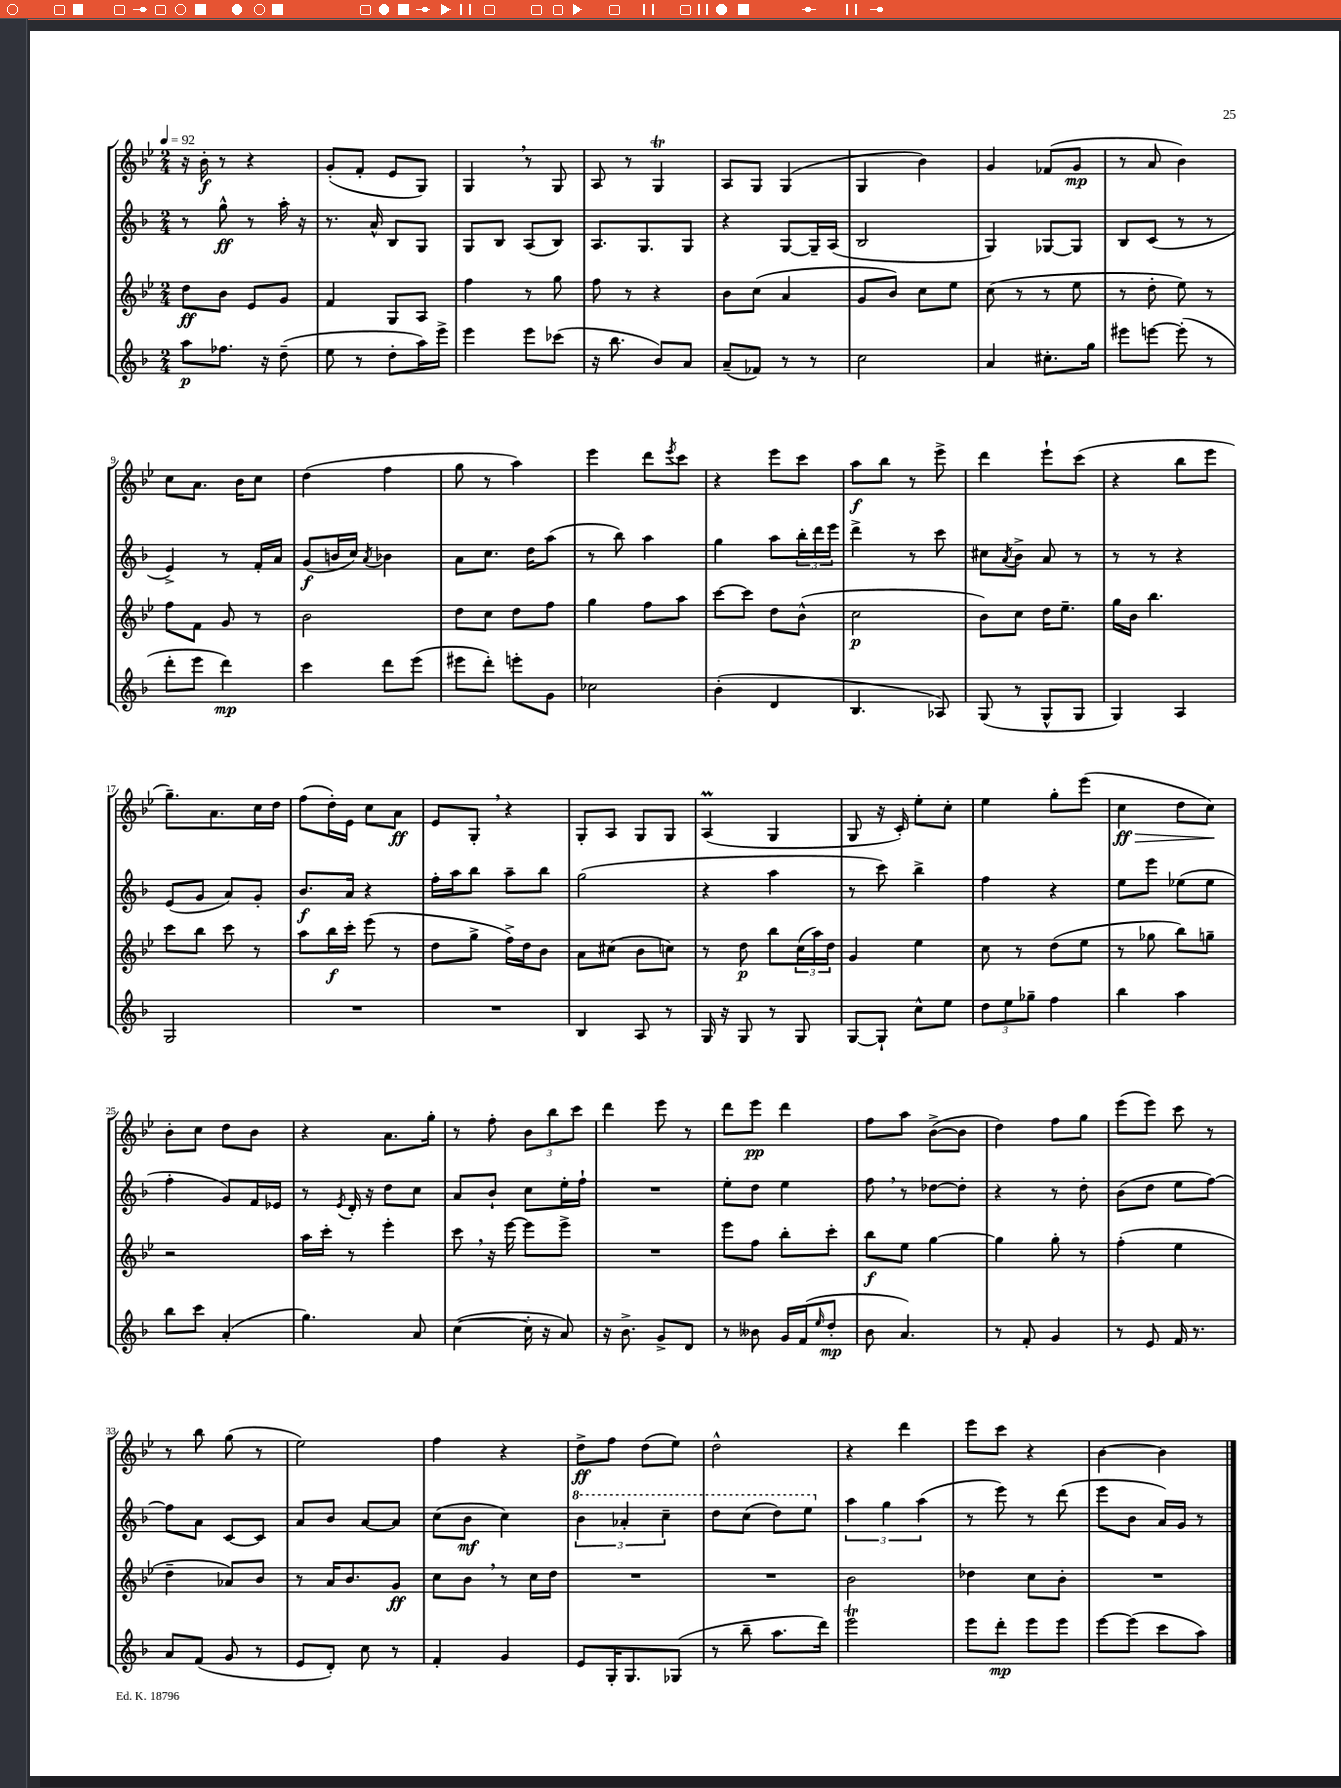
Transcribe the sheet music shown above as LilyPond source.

<<
\new StaffGroup <<
\new Staff = "s0" {
    \clef treble \key bes \major \numericTimeSignature \time 2/4 \tempo 4 = 92
    r16 bes'16-.\f r8 r4 |
    g'8-.( f'8-. ees'8 g8) |
    g4 \breathe r8 g8 |
    a8 r8 g4\trill |
    a8 g8 g4( |
    g4 bes'4) |
    g'4 fes'8( g'8\mp |
    r8 a'8 bes'4) |
    c''8 a'8. bes'16 c''8 |
    d''4( f''4 |
    g''8 r8 a''4) |
    ees'''4 d'''8 \acciaccatura { ees'''8 } c'''8 |
    r4 ees'''8 c'''8 |
    a''8\f bes''8 r8 ees'''8-> |
    d'''4 ees'''8-! c'''8( |
    r4 bes''8 ees'''8 |
    g''8.--) a'8. c''16 d''16 |
    f''8( d''16-.) ees'16 c''8 a'8\ff |
    ees'8 g8-. \breathe r4 |
    g8-. a8 g8 g8 |
    a4\prall( g4 |
    g8 r16 c'16-.) ees''8-. c''8-. |
    ees''4 g''8-. ees'''8( |
    c''4\ff\> d''8 c''8\!) |
    bes'8-. c''8 d''8 bes'8 |
    r4 a'8. g''16-. |
    r8 f''8-. \tuplet 3/2 { bes'8 bes''8 c'''8 } |
    d'''4 ees'''8 r8 |
    d'''8 ees'''8\pp d'''4 |
    f''8 a''8 bes'8~->( bes'8 |
    d''4) f''8 g''8 |
    ees'''8( ees'''8) c'''8 r8 |
    r8 bes''8 g''8( r8 |
    ees''2) |
    f''4 r4 |
    d''8->\ff f''8 d''8( ees''8) |
    d''2-^ |
    r4 d'''4 |
    ees'''8 c'''8 r4 |
    bes'4~ bes'4 \bar "|." |
}
\new Staff = "s1" {
    \clef treble \key f \major \numericTimeSignature \time 2/4
    r8 g''8-^\ff r8 a''16-. r16 |
    r8. a'16-^ bes8 g8 |
    g8 bes8 a8( bes8) |
    a8. g8. g8 |
    r4 g8~ g16-- a16( |
    bes2 |
    g4) ges8~ ges8 |
    bes8 c'8( r8 r8 |
    e'4->) r8 f'16-. a'16 |
    g'8\f( b'16 c''16) \acciaccatura { a'8 } bes'4 |
    a'8 c''8. d''16 a''8( |
    r8 bes''8) a''4 |
    g''4 a''8 \tuplet 3/2 { bes''16-. d'''16 e'''16 } |
    d'''4-> r8 c'''8 |
    cis''8 \acciaccatura { a'8 } bes'8-> a'8 r8 |
    r8 r8 r4 |
    e'8( g'8 a'8) g'8-. |
    bes'8.\f a'16 r4 |
    f''16-. a''16 bes''8 a''8-- bes''8 |
    g''2( |
    r4 a''4 |
    r8 c'''8) bes''4-> |
    f''4 r4 |
    e''8 e'''8 ees''8( ees''8 |
    f''4-. g'8) f'16 ees'16 |
    r8 \acciaccatura { e'8 } d'16-. r16 d''8 c''8 |
    a'8 bes'8-! c''8 e''16-. f''16-! |
    R2 |
    e''8-. d''8 e''4 |
    f''8 \breathe r8 des''8~ des''8-. |
    r4 r8 d''8-. |
    bes'8( d''8 e''8 f''8~) |
    f''8 a'8 c'8~ c'8 |
    a'8 bes'8 a'8~ a'8 |
    c''8( bes'8\mf c''4) |
    \tuplet 3/2 { \ottava #1 bes''4 aes''4-. c'''4-- } |
    d'''8 c'''8( d'''8) e'''8 \ottava #0 |
    \tuplet 3/2 { a''4 g''4 a''4( } |
    r8 e'''8) r8 d'''8( |
    e'''8 bes'8 a'16) g'16 r8 \bar "|." |
}
\new Staff = "s2" {
    \clef treble \key bes \major \numericTimeSignature \time 2/4
    d''8\ff bes'8 ees'8 g'8 |
    f'4 g8 a8 |
    f''4 r8 g''8 |
    f''8 r8 r4 |
    bes'8 c''8( a'4 |
    g'8 bes'8) c''8 ees''8 |
    c''8( r8 r8 ees''8 |
    r8 d''8-. ees''8) r8 |
    f''8 f'8 g'8 r8 |
    bes'2 |
    d''8 c''8 d''8 f''8 |
    g''4 f''8 a''8 |
    c'''8~ c'''8 d''8 bes'8-^( |
    c''2\p |
    bes'8) c''8 d''16 ees''8.-- |
    g''16 bes'16 bes''4. |
    c'''8 bes''8 c'''8 r8 |
    a''8 bes''16\f c'''16-. ees'''8( r8 |
    d''8 g''8-> f''16->) d''16 bes'8 |
    a'8 cis''8( bes'8 c''8) |
    r8 d''8\p bes''8 \tuplet 3/2 { c''16( a''16) d''16 } |
    g'4 ees''4 |
    c''8 r8 d''8( ees''8 |
    r8 ges''8 bes''8) g''8-- |
    r2 |
    a''16 c'''16-. r8 ees'''4-. |
    c'''8 \breathe r16 ees'''16~ ees'''8 ees'''8-> |
    R2 |
    ees'''8 f''8 bes''8-. c'''8-. |
    bes''8\f ees''8 g''4~ |
    g''4 g''8-. r8 |
    f''4-.( ees''4 |
    d''4-- aes'8) bes'8 |
    r8 a'16 bes'8. g'8\ff |
    c''8 bes'8 \breathe r8 c''16 d''16 |
    R2 |
    R2 |
    bes'2 |
    des''4 c''8 bes'8-. |
    R2 \bar "|." |
}
\new Staff = "s3" {
    \clef treble \key f \major \numericTimeSignature \time 2/4
    a''8\p fes''8. r16 d''8--( |
    e''8 r8 d''8-. a''16) e'''16-> |
    e'''4 e'''8 ces'''8( |
    r16 bes''8. bes'8) a'8 |
    a'8--( fes'8) r8 r8 |
    c''2 |
    a'4 cis''8.-. g''16 |
    eis'''8 e'''8~ e'''8-.( r8 |
    d'''8-. e'''8 d'''4\mp) |
    c'''4 d'''8 e'''8( |
    eis'''8 d'''8-.) e'''8-. g'8 |
    ces''2 |
    bes'4-.( d'4 |
    bes4. aes8) |
    g8( r8 g8-^ g8 |
    g4) a4 |
    g2 |
    R2 |
    R2 |
    bes4 a8 r8 |
    g16 r16 g8 r8 g8 |
    g8~ g8-! c''8-^ e''8 |
    \tuplet 3/2 { d''8 e''8 ges''8-- } f''4 |
    bes''4 a''4 |
    bes''8 c'''8 a'4-.( |
    g''4.) a'8 |
    c''4~( c''16-. r16 a'8) |
    r16 bes'8.-> g'8-> d'8 |
    r8 beses'8 g'16 f'16( \grace { e''16 } d''8-.\mp |
    bes'8 a'4.) |
    r8 f'8-. g'4 |
    r8 e'8 f'16 r8. |
    a'8 f'8( g'8 r8 |
    e'8 d'8-.) c''8 r8 |
    f'4-. g'4 |
    e'8 g16-. g8. ges8( |
    r8 bes''8-- a''8. d'''16) |
    e'''2\trill |
    e'''8 d'''8-.\mp e'''8 e'''8 |
    e'''8~ e'''8( c'''8 a''8) \bar "|." |
}
>>
>>
